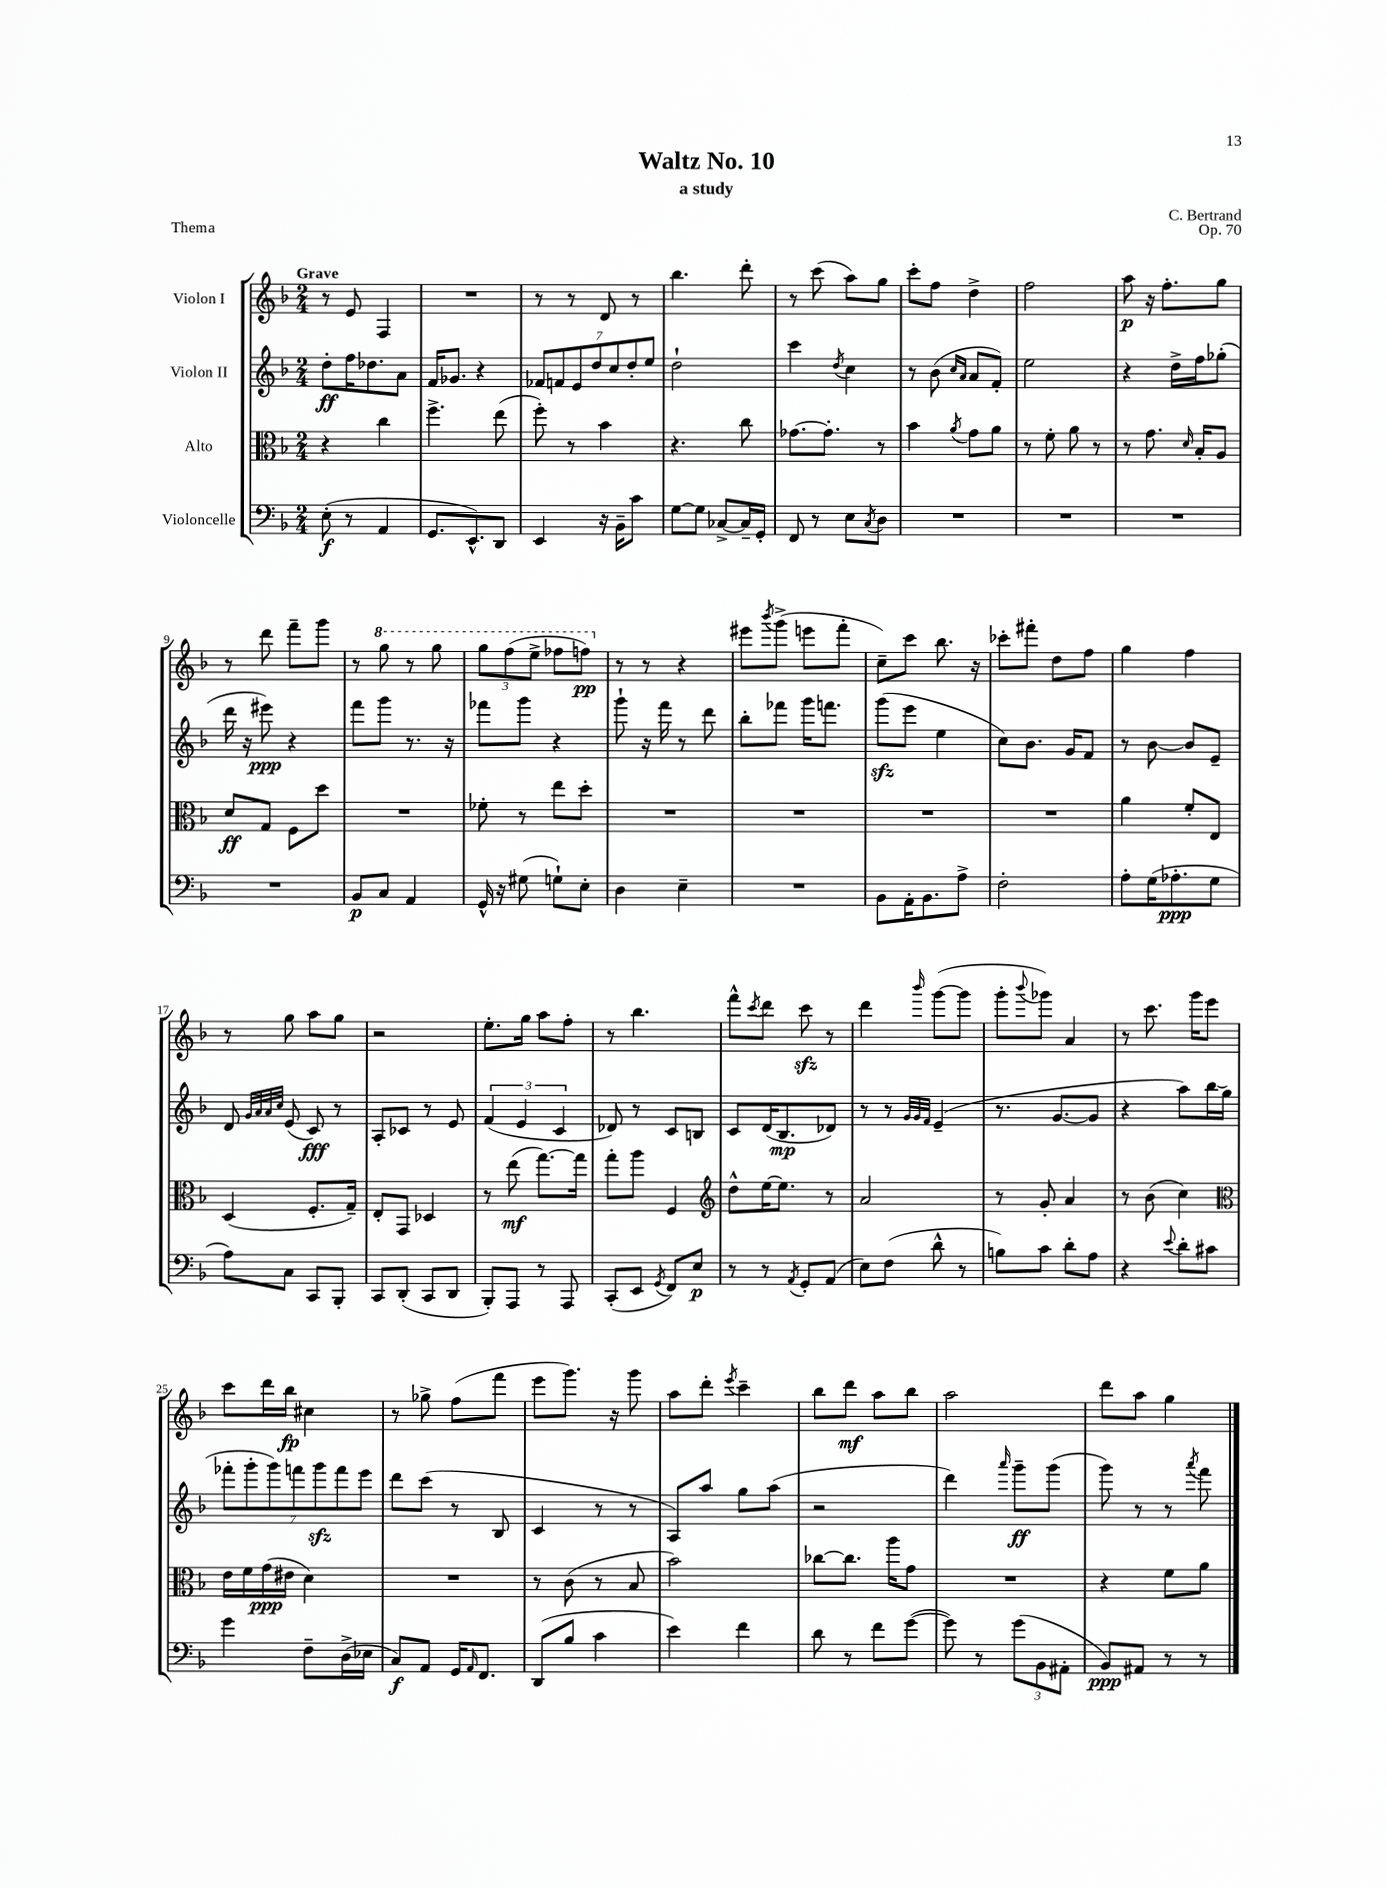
\header { title = "Waltz No. 10" composer = "C. Bertrand" subtitle = "a study" opus = "Op. 70" piece = "Thema" }
<<
\new StaffGroup <<
\new Staff = "s0" \with { instrumentName = "Violon I" } {
    \clef treble \key f \major \numericTimeSignature \time 2/4 \tempo "Grave"
    r8 e'8 f4 |
    R2 |
    r8 r8 d'8 r8 |
    bes''4. d'''8-. |
    r8 c'''8( a''8) g''8 |
    c'''8-. f''8 d''4-> |
    f''2 |
    a''8\p r16 f''8.-. g''8 |
    r8 d'''8 f'''8-- g'''8 |
    r8 \ottava #1 g'''8 r8 g'''8 |
    \tuplet 3/2 { g'''8 f'''8( e'''8-> } fes'''8 f'''8\pp) \ottava #0 |
    r8 r8 r4 |
    eis'''8 \acciaccatura { bes'''8 } g'''8->( e'''8 f'''8-. |
    c''8--) c'''8 bes''8. r16 |
    ces'''8-. fis'''8-. d''8 f''8 |
    g''4 f''4 |
    r8 g''8 a''8 g''8 |
    r2 |
    e''8.-. g''16 a''8 f''8-. |
    r8 bes''4. |
    f'''8-^ \acciaccatura { c'''8 } d'''8 c'''8\sfz r8 |
    d'''4 \grace { bes'''16 } g'''8~( g'''8 |
    g'''8-. \appoggiatura { bes'''8 } ges'''8) a'4 |
    r8 c'''8. g'''16 e'''8 |
    c'''8 d'''16 bes''16\fp cis''4 |
    r8 ges''8-> f''8( f'''8 |
    e'''8 g'''8.) r16 g'''8 |
    a''8 d'''8-. \acciaccatura { e'''8 } c'''4-- |
    bes''8 d'''8\mf a''8 bes''8 |
    a''2 |
    d'''8 a''8 g''4 \bar "|." |
}
\new Staff = "s1" \with { instrumentName = "Violon II" } {
    \clef treble \key f \major \numericTimeSignature \time 2/4
    d''8-.\ff f''16 des''8. a'8 |
    f'16 ges'8. r4 |
    \tuplet 7/4 { fes'8 f'8 e'8 d''8 c''8 d''8-. e''8 } |
    d''2-! |
    c'''4 \acciaccatura { d''8 } c''4 |
    r8 bes'8( \grace { c''16 a'16 } a'8 f'8-.) |
    e''2 |
    r4 d''16-> f''16 ges''8-.( |
    d'''16 r16 eis'''8\ppp) r4 |
    f'''8 g'''8 r8. r16 |
    fes'''8 g'''8 r4 |
    g'''8-! r16 f'''16 r8 d'''8 |
    bes''8-. fes'''8 g'''16 f'''8. |
    g'''8\sfz( e'''8 e''4 |
    c''8) bes'8. g'16 f'8 |
    r8 bes'8~ bes'8 e'8-- |
    d'8 \grace { g'32 a'32 a'32 c''32 } e'8( c'8\fff) r8 |
    a8-. ces'8 r8 e'8 |
    \tuplet 3/2 { f'4( e'4 c'4 } |
    des'8) r8 c'8 b8 |
    c'8 d'16( bes8.\mp des'8) |
    r8 r8 \grace { g'32 g'32 f'32 } e'4--( |
    r8. g'8.~ g'8 |
    r4 a''8) bes''16 g''16( |
    \tuplet 7/4 { fes'''8-. g'''8-. g'''8) f'''8 g'''8\sfz f'''8 e'''8 } |
    d'''8 c'''8( r8 bes8 |
    c'4 r8 r8 |
    a8) a''8 g''8 a''8( |
    r2 |
    d'''4) \grace { a'''16 } g'''8--\ff g'''8( |
    g'''8) r8 r8 \acciaccatura { a'''8 } f'''8 \bar "|." |
}
\new Staff = "s2" \with { instrumentName = "Alto" } {
    \clef alto \key f \major \numericTimeSignature \time 2/4
    r4 c''4 |
    f''4.-> e''8( |
    f''8-.) r8 bes'4 |
    r4. c''8 |
    ges'8.~ ges'8.-. r8 |
    bes'4 \acciaccatura { a'8 } g'8 a'8 |
    r8 f'8-. a'8 r8 |
    r8 g'8. \grace { d'16 } bes16-. a8 |
    d'8\ff g8 f8 d''8 |
    R2 |
    fes'8-. r8 e''8 d''8-. |
    R2 |
    R2 |
    R2 |
    R2 |
    a'4 f'8-. e8 |
    d4( f8.-. g16--) |
    e8-. g,8 des4 |
    r8 e''8\mf( g''8.~) g''16 |
    g''8-. a''8 f4 |
    \clef treble d''8-^ e''16~ e''8. r8 |
    a'2 |
    r8 g'8-. a'4 |
    r8 bes'8( c''4) |
    \clef alto e'16 f'16 g'16\ppp( eis'16 d'4) |
    R2 |
    r8 c'8( r8 bes8 |
    bes'2) |
    ces''8~ ces''8. a''16 g'8 |
    R2 |
    r4 f'8 a'8 \bar "|." |
}
\new Staff = "s3" \with { instrumentName = "Violoncelle" } {
    \clef bass \key f \major \numericTimeSignature \time 2/4
    e8-.\f( r8 a,4 |
    g,8. e,8.-^) d,8 |
    e,4 r16 bes,16-- c'8 |
    g8~ g8 ces8~-> ces16-- g,16-. |
    f,8 r8 e8 \acciaccatura { c8 } d8 |
    R2 |
    R2 |
    R2 |
    R2 |
    bes,8\p c8 a,4 |
    g,16-^ r16 gis8( g8-!) e8-. |
    d4 e4-- |
    R2 |
    bes,8 a,16-. bes,8. a8-> |
    f2-. |
    a8-. g16( aes8.-.\ppp g8 |
    a8) c8 c,8 bes,,8-. |
    c,8 d,8-.( c,8 d,8 |
    bes,,8-.) a,,8 r8 a,,8 |
    c,8-.( e,8 \acciaccatura { g,8 } f,8) e8\p |
    r8 r8 \acciaccatura { a,8 } g,8-. a,8( |
    e8) f8( d'8-^ r8 |
    b8) c'8 d'8-. a8 |
    r4 \appoggiatura { e'8 } d'8-. cis'8 |
    g'4 f8-- d16->( ees16 |
    c8\f) a,8 g,16 \grace { a,16 } f,8. |
    d,8( bes8 c'4 |
    e'4) f'4 |
    d'8 r8 f'8 g'8~( |
    g'8) r8 \tuplet 3/2 { g'8( bes,8 ais,8-. } |
    bes,8\ppp) ais,8 r8 r8 \bar "|." |
}
>>
>>
